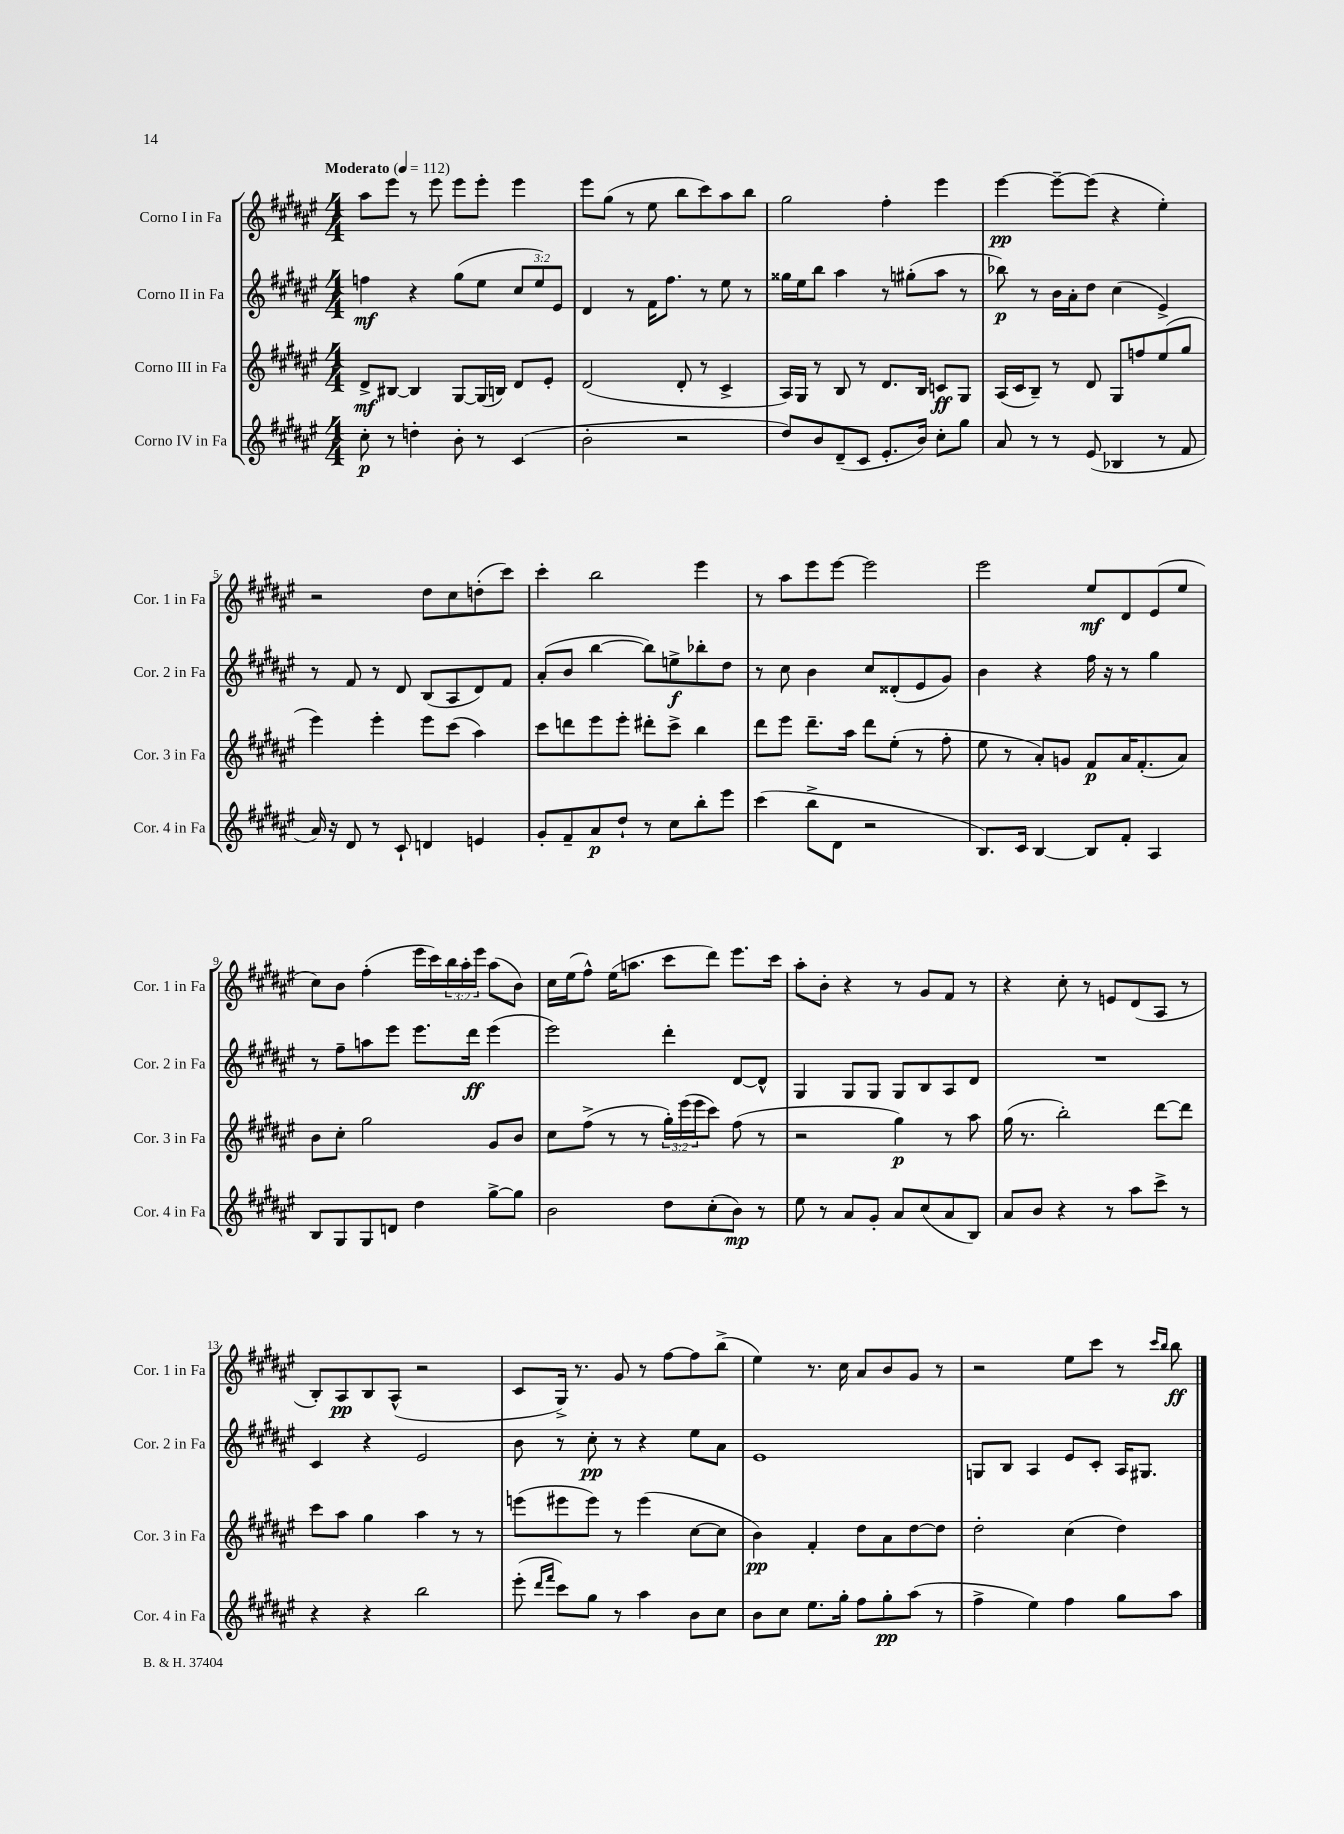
<<
\new StaffGroup <<
\new Staff = "s0" \with { instrumentName = "Corno I in Fa" shortInstrumentName = "Cor. 1 in Fa" } {
    \clef treble \key fis \major \numericTimeSignature \time 4/4 \override Staff.TupletNumber.text = #tuplet-number::calc-fraction-text \tempo "Moderato" 4 = 112
    ais''8 eis'''8 r8 eis'''8 eis'''8 eis'''8-. eis'''4 |
    eis'''8 gis''8( r8 eis''8 b''8 cis'''8) ais''8 b''8 |
    gis''2 fis''4-. eis'''4 |
    eis'''4~\pp eis'''8~-- eis'''8( r4 eis''4-.) |
    r2 dis''8 cis''8 d''8-.( cis'''8) |
    cis'''4-. b''2 eis'''4 |
    r8 ais''8 eis'''8 eis'''8~ eis'''2 |
    eis'''2 eis''8\mf dis'8 eis'8( eis''8 |
    cis''8) b'8 fis''4-.( eis'''16 cis'''16) \tuplet 3/2 { b''16 ais''16-. eis'''16 } ais''8( b'8) |
    cis''16 eis''16( fis''8-^) eis''16( a''8. cis'''8 dis'''8) eis'''8. cis'''16 |
    ais''8-. b'8-. r4 r8 gis'8 fis'8 r8 |
    r4 cis''8-. r8 e'8 dis'8( ais8 r8 |
    b8-.) ais8\pp b8 ais8-^( r2 |
    cis'8 gis16->) r8. gis'8 r8 fis''8~ fis''8 b''8->( |
    eis''4) r8. cis''16 ais'8 b'8 gis'8 r8 |
    r2 eis''8 cis'''8 r8 \grace { cis'''16 b''16 } b''8\ff \bar "|." |
}
\new Staff = "s1" \with { instrumentName = "Corno II in Fa" shortInstrumentName = "Cor. 2 in Fa" } {
    \clef treble \key fis \major \numericTimeSignature \time 4/4 \override Staff.TupletNumber.text = #tuplet-number::calc-fraction-text
    f''4\mf r4 gis''8( eis''8 \tuplet 3/2 { cis''8 eis''8) eis'8 } |
    dis'4 r8 fis'16 fis''8. r8 eis''8 r8 |
    gisis''16 eis''16 b''8 ais''4 r8 gis''8-.( ais''8 r8 |
    bes''8\p) r8 b'16 ais'16-. dis''8 cis''4( eis'4->) |
    r8 fis'8 r8 dis'8 b8( ais8 dis'8) fis'8 |
    ais'8-.( b'8 b''4~ b''8) e''8->\f bes''8-. dis''8 |
    r8 cis''8 b'4 cis''8 disis'8-.( eis'8 gis'8) |
    b'4 r4 fis''16 r16 r8 gis''4 |
    r8 fis''8-- a''8 eis'''8 eis'''8. dis'''16\ff eis'''4( |
    eis'''2) dis'''4-. dis'8~ dis'8-^ |
    gis4 gis8 gis8 gis8 b8 ais8 dis'8 |
    R1 |
    cis'4 r4 eis'2 |
    b'8 r8 cis''8-.\pp r8 r4 eis''8 ais'8 |
    eis'1 |
    g8 b8 ais4 eis'8 cis'8-. ais16 gis8. \bar "|." |
}
\new Staff = "s2" \with { instrumentName = "Corno III in Fa" shortInstrumentName = "Cor. 3 in Fa" } {
    \clef treble \key fis \major \numericTimeSignature \time 4/4 \override Staff.TupletNumber.text = #tuplet-number::calc-fraction-text
    dis'8->\mf bis8~ bis4 gis8~ gis16( b16) dis'8 eis'8-. |
    dis'2( dis'8-. r8 cis'4-> |
    ais16) gis16 r8 b8 r8 dis'8. b16 c'8\ff gis8 |
    ais16( cis'16 b8--) r8 dis'8 gis8 f''8 eis''8( gis''8 |
    eis'''4) eis'''4-. eis'''8 cis'''8( ais''4) |
    cis'''8 d'''8 eis'''8 eis'''8-. dis'''8-. cis'''8-> b''4 |
    dis'''8 eis'''8 dis'''8.-- ais''16 dis'''8 eis''8-.( r8 fis''8-. |
    eis''8 r8 ais'8-.) g'8 fis'8\p ais'16 fis'8.-.( ais'8) |
    b'8 cis''8-. gis''2 gis'8 b'8 |
    cis''8 fis''8->( r8 r8 \tuplet 3/2 { gis''16-.) eis'''16( eis'''16 } cis'''8) fis''8( r8 |
    r2 gis''4\p) r8 ais''8 |
    gis''16( r8. b''2-.) dis'''8~ dis'''8 |
    cis'''8 ais''8 gis''4 ais''4 r8 r8 |
    e'''8( eis'''8 eis'''8) r8 eis'''4( cis''8~ cis''8 |
    b'4\pp) fis'4-. dis''8 ais'8 dis''8~ dis''8 |
    dis''2-. cis''4( dis''4) \bar "|." |
}
\new Staff = "s3" \with { instrumentName = "Corno IV in Fa" shortInstrumentName = "Cor. 4 in Fa" } {
    \clef treble \key fis \major \numericTimeSignature \time 4/4
    cis''8-.\p r8 d''4-. b'8-. r8 cis'4( |
    b'2-. r2 |
    dis''8) b'8 dis'8--( cis'8 eis'8.-. b'16) cis''8-. gis''8 |
    ais'8 r8 r8 eis'8( bes4 r8 fis'8 |
    ais'16) r16 dis'8 r8 cis'8-! d'4 e'4 |
    gis'8-. fis'8-- ais'8\p dis''8-! r8 cis''8 b''8-. eis'''8 |
    cis'''4( b''8-> dis'8 r2 |
    b8.) cis'16 b4~ b8 fis'8-. ais4 |
    b8 gis8 gis8 d'8 dis''4 gis''8~-> gis''8 |
    b'2 dis''8 cis''8-.( b'8\mp) r8 |
    eis''8 r8 ais'8 gis'8-. ais'8 cis''8( ais'8 b8) |
    ais'8 b'8 r4 r8 ais''8 cis'''8-> r8 |
    r4 r4 b''2 |
    eis'''8-.( \grace { dis'''16 fis'''16 } cis'''8) gis''8 r8 ais''4 b'8 cis''8 |
    b'8 cis''8 eis''8. gis''16-. fis''8 gis''8-.\pp ais''8( r8 |
    fis''4-> eis''4) fis''4 gis''8 ais''8 \bar "|." |
}
>>
>>
